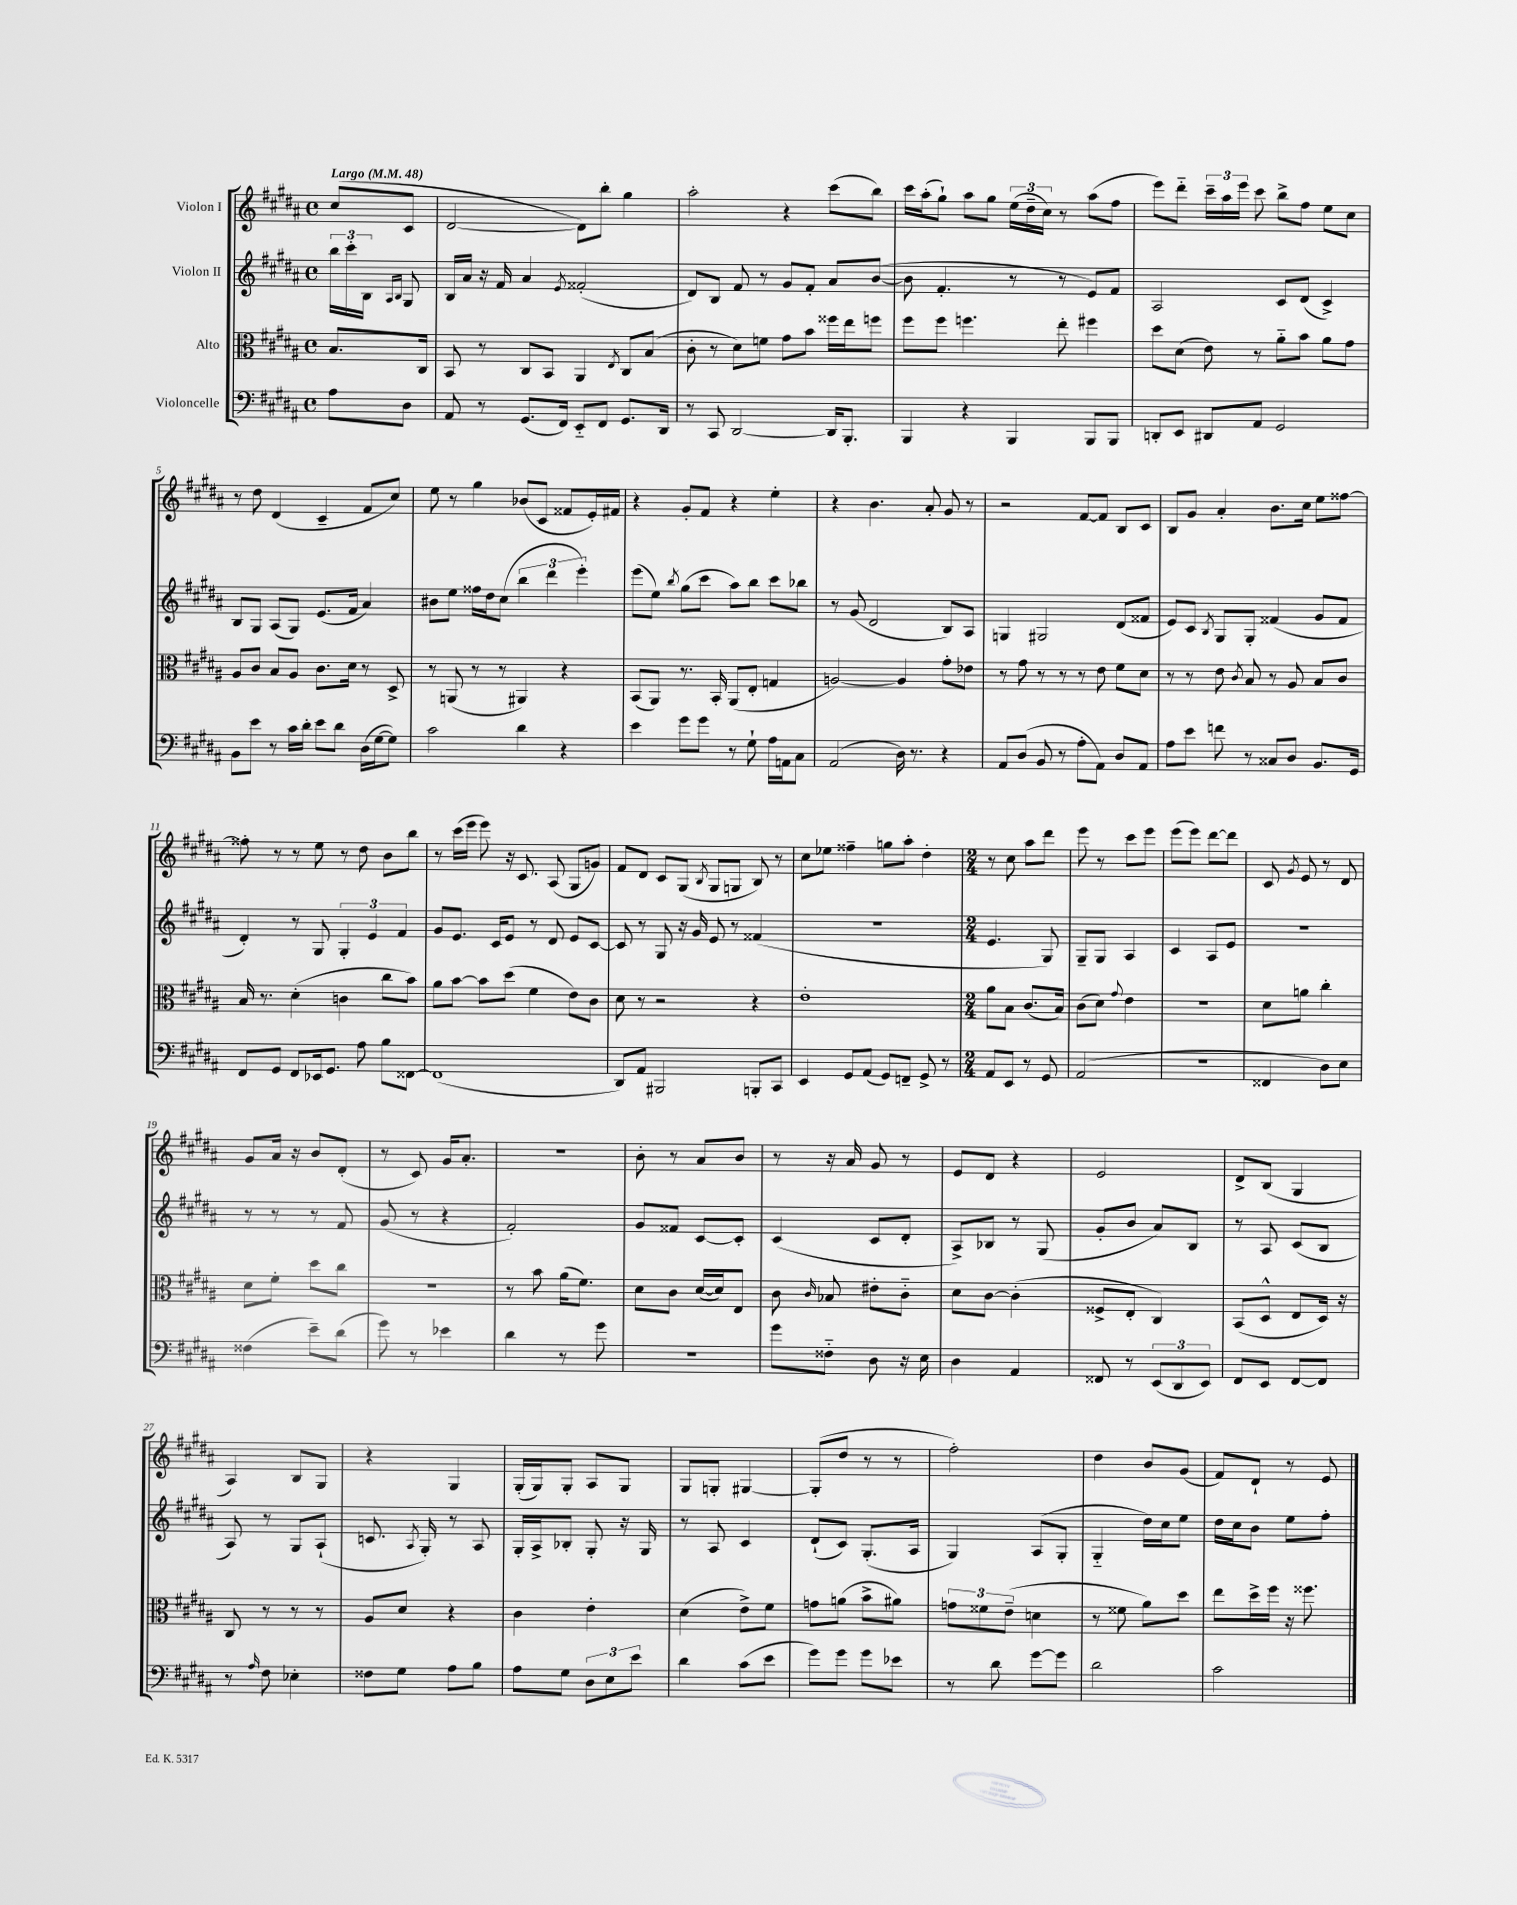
<<
\new StaffGroup <<
\new Staff = "s0" \with { instrumentName = "Violon I" } {
    \clef treble \key b \major \defaultTimeSignature \time 4/4 \partial 4 \tempo "Largo" 4 = 48
    \autoBeamOff cis''8[( cis'8] |
    dis'2~ dis'8[) b''8]-. gis''4 |
    ais''2-. r4 cis'''8[( b''8]) |
    cis'''16[ ais''16-.( gis''8]-!) ais''8[ gis''8] \tuplet 3/2 { e''16[( dis''16-- cis''16]) } r8 ais''8[( fis''8] |
    e'''8[) dis'''8]-_ \tuplet 3/2 { cis'''16[-- ais''16 e'''16] } cis'''8 b''8[-> fis''8] e''8[ cis''8] |
    r8 dis''8 dis'4( cis'4-- fis'8[ cis''8]) |
    e''8 r8 gis''4 bes'8[( cis'8] fisis'8[ e'16-.) fis'16] |
    r4 gis'8[-. fis'8] r4 e''4-. |
    r4 b'4. ais'8-. gis'8 r8 |
    r2 fis'8[~ fis'8] b8[ cis'8] |
    b8[ gis'8] ais'4-. b'8.[ cis''16] e''8[ fisis''8]~ |
    fisis''8-. r8 r8 e''8 r8 dis''8 b'8[ b''8] |
    r8 cis'''16[( e'''16] e'''8) r16 cis'8. ais8( gis8[ g'8]) |
    fis'8[ dis'8] cis'8[ gis8]( \acciaccatura { b8 } gis8[ g8] b8) r8 |
    cis''8[ ees''8] fisis''4-- g''8[ ais''8]-. dis''4-. |
    \numericTimeSignature \time 2/4 r8 cis''8 ais''8[ dis'''8] |
    e'''8 r8 cis'''8[ e'''8] |
    e'''8[( e'''8]) dis'''8[~ dis'''8] |
    cis'8 \acciaccatura { gis'8 } e'8 r8 dis'8 |
    gis'8[ ais'16] r16 b'8[ dis'8]-.( |
    r8 cis'8) gis'16[ ais'8.]-. |
    R2 |
    b'8-. r8 ais'8[ b'8] |
    r8 r16 ais'16 gis'8 r8 |
    e'8[ dis'8] r4 |
    e'2 |
    dis'8[-> b8]( gis4 |
    ais4) b8[ gis8] |
    r4 gis4 |
    gis16[-.( gis16) gis8]-. ais8[ gis8] |
    gis8[ g8]-. gis4~ |
    gis8[-.( dis''8] r8 r8 |
    fis''2-.) |
    dis''4 b'8[ gis'8]( |
    fis'8[) dis'8]-! r8 e'8 \bar "|." |
}
\new Staff = "s1" \with { instrumentName = "Violon II" } {
    \clef treble \key b \major \defaultTimeSignature \time 4/4 \partial 4
    \autoBeamOff \tuplet 3/2 { b''16[ cis'''16-. b16] } \grace { ais16[ b16] } gis8 |
    b16[ ais'16] r16 fis'16 ais'4 \acciaccatura { e'8 } fisis'2-.( |
    dis'8[) b8] fis'8 r8 gis'8[ fis'8]-. ais'8[ b'8]~( |
    b'8 fis'4.-. r8 r8 e'8[) fis'8] |
    ais2 cis'8[ dis'8]( cis'4->) |
    b8[ gis8] ais8[( gis8]) e'8.[( fis'16] ais'4) |
    bis'8[ e''8] fisis''16[ dis''16 cis''8]( \tuplet 3/2 { b''4 dis'''4 e'''4-.) } |
    e'''8[( e''8]) \acciaccatura { b''8 } gis''8[( cis'''8] ais''8[) b''8] cis'''8[ bes''8] |
    r8 gis'8( dis'2 b8[) ais8] |
    g4 gis2 dis'8[( fisis'8] |
    e'8[) cis'8] \acciaccatura { b8 } gis8[ gis8]-. fisis'4( gis'8[ fisis'8] |
    dis'4-.) r8 gis8 \tuplet 3/2 { gis4-. e'4 fis'4 } |
    gis'8[ e'8.] cis'16[ e'8] r8 dis'8 e'8[ cis'8]~ |
    cis'8 r8 gis8 r16 gis'16 e'8 r8 fisis'4( |
    R1 |
    \numericTimeSignature \time 2/4 e'4. gis8) |
    gis8[-- gis8] ais4 |
    cis'4 ais8[ e'8] |
    R2 |
    r8 r8 r8 fis'8 |
    gis'8( r8 r4 |
    fis'2-.) |
    gis'8[ fisis'8] cis'8[~ cis'8]-. |
    cis'4( cis'8[ dis'8]-. |
    ais8[->) bes8] r8 gis8( |
    gis'8[-. b'8] ais'8[) b8] |
    r8 ais8 cis'8[( b8] |
    ais8) r8 gis8[ ais8]-!( |
    c'8. \acciaccatura { ais8 } gis16-.) r8 ais8 |
    gis16[-. ais16-> bes8]-. gis8-. r16 gis16 |
    r8 ais8 cis'4 |
    dis'8[-!( cis'8]) gis8.[-.( ais16] |
    gis4) ais8[( gis8]-. |
    gis4-_ dis''16[) cis''16 e''8] |
    dis''16[ cis''16 b'8] e''8[ fis''8]-. \bar "|." |
}
\new Staff = "s2" \with { instrumentName = "Alto" } {
    \clef alto \key b \major \defaultTimeSignature \time 4/4 \partial 4
    \autoBeamOff b8.[ cis16] |
    b,8 r8 cis8[ b,8] ais,4 \acciaccatura { e8 } cis8[ b8]( |
    cis'8-. r8 dis'8[) f'8] gis'8[ b'8] fisis''16[ e''16 f''8] |
    fis''8[ fis''8] f''4. e''8-. fis''4 |
    dis''8[ dis'8]( e'8) r8 ais'8[-_ b'8] ais'8[ gis'8] |
    ais8[ cis'8] b8[ ais8] cis'8.[ dis'16] r8 dis8-> |
    r8 a,8( r8 r8 ais,4) r4 |
    b,8[( ais,8]) r8. b,16-. ais,8[( e8]-. g4 |
    a2~) a4 gis'8[-. ees'8] |
    r8 gis'8 r8 r8 r8 e'8 fis'8[ dis'8] |
    r8 r8 e'8 \acciaccatura { cis'8 } b8 r8 ais8 b8[ cis'8] |
    b16 r8. dis'4-.( c'4 cis''8[ b'8]) |
    ais'8[ b'8]~ b'8[ dis''8]( fis'4 e'8[) cis'8] |
    dis'8 r8 r2 r4 |
    e'1-. |
    \numericTimeSignature \time 2/4 ais'8[ b8] cis'8.[( b16]) |
    cis'8[( dis'8]) \appoggiatura { gis'8 } e'4 |
    R2 |
    dis'8[ a'8] cis''4-. |
    dis'8[ fis'8]-. dis''8[ cis''8] |
    R2 |
    r8 b'8 ais'16[( fis'8.]) |
    dis'8[ cis'8] dis'16[~( dis'16) e8] |
    cis'8 \grace { cis'16 } bes8 eis'8[-. cis'8]-_ |
    dis'8[ cis'8]~ cis'4-.( |
    fisis8[-> e8]-. cis4) |
    b,8[( dis8]-^ e8[ dis16]) r16 |
    cis8 r8 r8 r8 |
    ais8[ dis'8] r4 |
    cis'4 e'4-. |
    dis'4( e'8[->) fis'8] |
    g'8[ a'8]( b'8[-> ais'8]) |
    \tuplet 3/2 { g'8[ fisis'8 e'8]--( } d'4 |
    r8 fisis'8 ais'8[) dis''8] |
    e''8[ dis''16-> fis''16] r16 fisis''8. \bar "|." |
}
\new Staff = "s3" \with { instrumentName = "Violoncelle" } {
    \clef bass \key b \major \defaultTimeSignature \time 4/4 \partial 4
    \autoBeamOff ais8[ dis8] |
    ais,8 r8 gis,8.[( fis,16]) e,8[-_ fis,8] gis,8.[ dis,16] |
    r8 cis,8 dis,2~ dis,16[ b,,8.]-. |
    b,,4 r4 b,,4 b,,8[ b,,8] |
    d,8[-. e,8] dis,8[ ais,8] gis,2 |
    b,8[ e'8] r8 cis'16[ dis'16]-. e'8[ dis'8] dis16[( gis16~ gis8]) |
    cis'2 dis'4 r4 |
    e'4 gis'8[ gis'8] r8 gis8-! ais16[ a,16 cis8] |
    ais,2( dis16) r8. r4 |
    ais,8[ dis8]( b,8 r8 ais8[-. ais,8]) dis8[ ais,8] |
    ais8[ e'8] f'8 r8 cisis8[ dis8] b,8.[ gis,16] |
    fis,8[ gis,8] fis,8[ ees,16 gis,8.] ais8 b8[ fisis,8]~ |
    fisis,1( |
    dis,8[) ais,8] bis,,2 b,,8[-. cis,8] |
    e,4 gis,8[ ais,8]( gis,8[) f,8]-- gis,8-> r8 |
    \numericTimeSignature \time 2/4 ais,8[ e,8] r8 gis,8 |
    ais,2( |
    r2 |
    fisis,4 dis8[) e8] |
    fisis4( e'8[--) dis'8]( |
    gis'8) r8 ees'4 |
    dis'4 r8 gis'8 |
    R2 |
    gis'8[ fisis8]-_ dis8 r16 e16 |
    dis4 ais,4 |
    fisis,8 r8 \tuplet 3/2 { e,8[( dis,8 e,8]) } |
    fis,8[ e,8] fis,8[~ fis,8] |
    r8 \grace { ais16 } fis8 ees4-. |
    fisis8[ gis8] ais8[ b8] |
    ais8[ gis8] \tuplet 3/2 { dis8[ e8 e'8] } |
    dis'4 cis'8[( e'8] |
    gis'8[) gis'8] gis'8[ ees'8] |
    r8 dis'8 gis'8[~ gis'8] |
    dis'2 |
    cis'2 \bar "|." |
}
>>
>>
